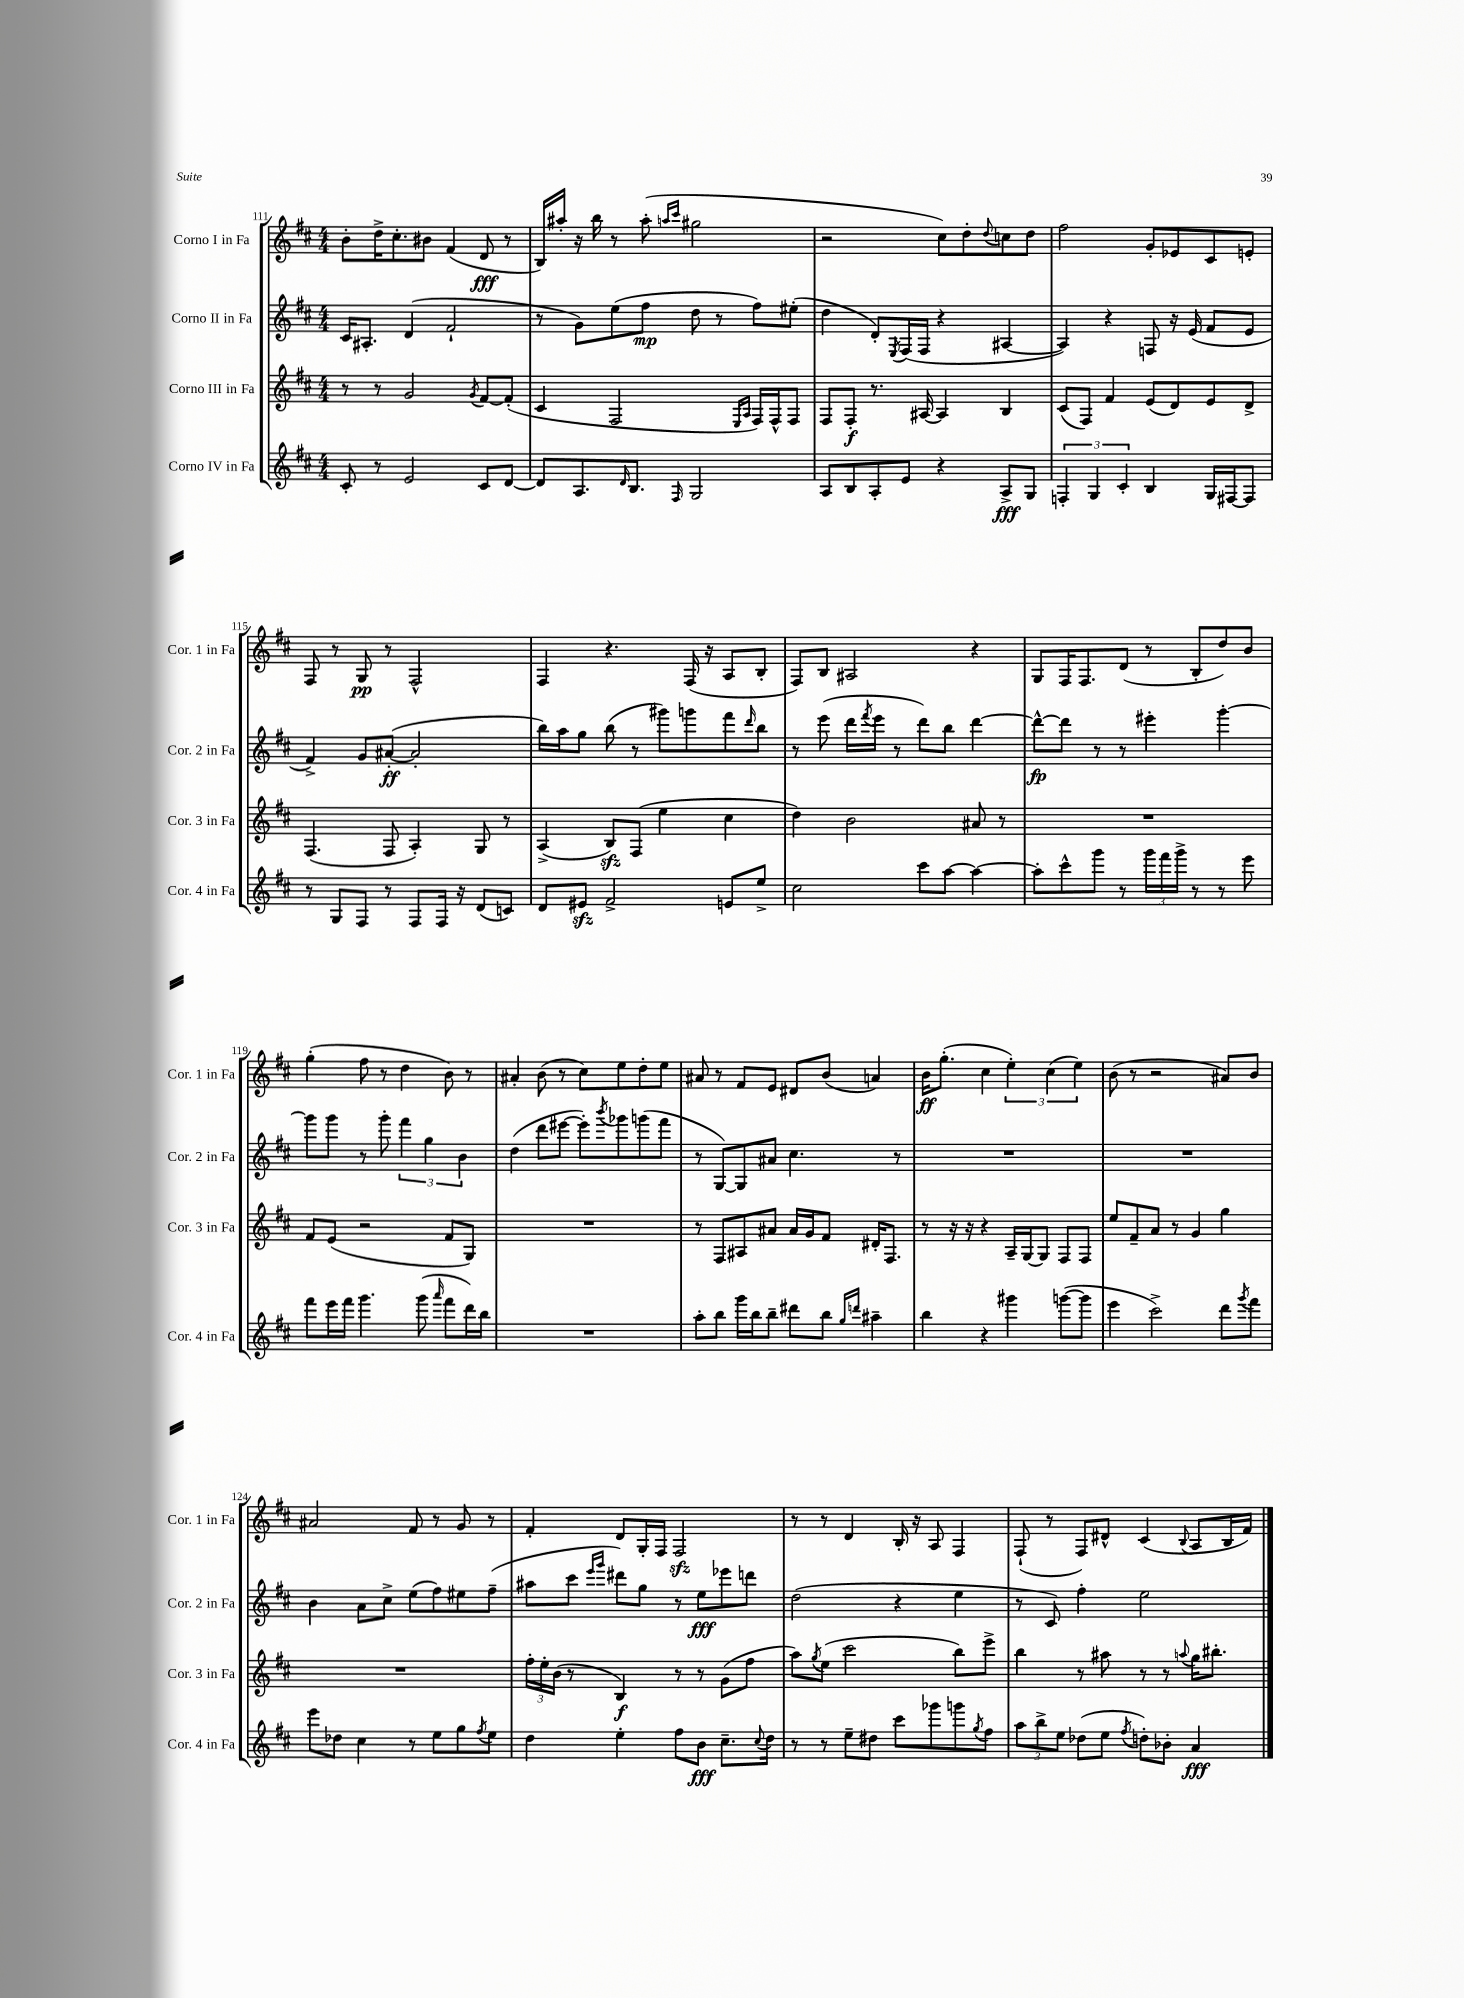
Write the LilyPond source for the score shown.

<<
\new StaffGroup <<
\new Staff = "s0" \with { instrumentName = "Corno I in Fa" shortInstrumentName = "Cor. 1 in Fa" } {
    \clef treble \key d \major \numericTimeSignature \time 4/4
    b'8-. d''16-> cis''8.-. bis'8 fis'4( d'8\fff r8 |
    b16) ais''16-. r16 b''16 r8 ais''8-.( \grace { a''16 cis'''16 } gis''2 |
    r2 cis''8) d''8-. \appoggiatura { d''8 } c''8 d''8 |
    fis''2 g'8-. ees'8 cis'8 e'8-. |
    fis8 r8 g8\pp r8 fis2-^ |
    fis4 r4. fis16( r16 a8 b8-. |
    fis8) b8 ais2 r4 |
    g8 fis16 fis8. d'8( r8 b8-. d''8) b'8 |
    g''4-.( fis''8 r8 d''4 b'8) r8 |
    ais'4-. b'8( r8 cis''8) e''8 d''8-. e''8 |
    ais'8 r8 fis'8 e'8 dis'8 b'8( a'4) |
    b'16\ff g''8.-.( cis''4 \tuplet 3/2 { e''4-.) cis''4( e''4) } |
    b'8( r8 r2 ais'8) b'8 |
    ais'2 fis'8 r8 g'8 r8 |
    fis'4-. d'8 g16-. fis16 fis2\sfz |
    r8 r8 d'4 b16-. r16 a8 fis4 |
    fis8-!( r8 fis8) dis'8-^ cis'4( \appoggiatura { b8 } a8 b16 fis'16) \bar "|." |
}
\new Staff = "s1" \with { instrumentName = "Corno II in Fa" shortInstrumentName = "Cor. 2 in Fa" } {
    \clef treble \key d \major \numericTimeSignature \time 4/4
    cis'16 ais8.-. d'4( fis'2-! |
    r8 g'8) e''8( fis''8\mp d''8 r8 fis''8) eis''8-.( |
    d''4 d'8-.) \acciaccatura { e8 } fis16( fis16 r4 ais4~ |
    ais4) r4 f8 r16 e'16( fis'8 e'8 |
    fis'4->) g'8 ais'8~-.\ff( ais'2-. |
    b''16) a''16 g''8 b''8( r8 gis'''8) g'''8 fis'''8 \grace { d'''16 } b''8 |
    r8 e'''8( d'''16 \acciaccatura { fis'''8 } e'''16 r8 d'''8) b''8 d'''4~ |
    d'''8~-^\fp d'''8 r8 r8 eis'''4-. g'''4~-. |
    g'''8 g'''8 r8 g'''8-. \tuplet 3/2 { fis'''4 g''4 b'4 } |
    d''4( d'''8 eis'''8~ eis'''8-.) \acciaccatura { b'''8 } ges'''8 g'''8( fis'''8 |
    r8 g8~) g8 ais'8 cis''4. r8 |
    R1 |
    R1 |
    b'4 a'8 cis''8-> e''8( fis''8) eis''8 fis''8--( |
    ais''8 cis'''8 \grace { e'''16 g'''16 } dis'''8) g''8 r8 e''8\fff ees'''8 d'''8 |
    d''2( r4 e''4 |
    r8 cis'8) fis''4-. e''2 \bar "|." |
}
\new Staff = "s2" \with { instrumentName = "Corno III in Fa" shortInstrumentName = "Cor. 3 in Fa" } {
    \clef treble \key d \major \numericTimeSignature \time 4/4
    r8 r8 g'2 \acciaccatura { g'8 } fis'8~ fis'8-.( |
    cis'4 fis2 \grace { e16 a16 } fis16) fis16-^ fis8 |
    fis8 fis8-.\f r8. ais16~ ais4 b4 |
    cis'8( fis8) fis'4 e'8( d'8) e'8 d'8-> |
    fis4.( fis8 a4-.) g8 r8 |
    a4->( b8\sfz) fis8( e''4 cis''4 |
    d''4) b'2 ais'8 r8 |
    R1 |
    fis'8 e'8( r2 fis'8 g8) |
    R1 |
    r8 fis8 ais8 ais'8 ais'16 g'16 fis'8 dis'16-. fis8. |
    r8 r16 r16 r4 a16-- g16~ g8 fis8 fis8 |
    e''8 fis'8-- a'8 r8 g'4 g''4 |
    R1 |
    \tuplet 3/2 { fis''16-. e''16-. b'16( } r8 b4\f) r8 r8 g'8( fis''8 |
    a''8) \acciaccatura { g''8 } e''8( cis'''2 b''8) e'''8-> |
    b''4 r8 ais''8 r8 r8 \appoggiatura { a''8 } g''16 bis''8.-. \bar "|." |
}
\new Staff = "s3" \with { instrumentName = "Corno IV in Fa" shortInstrumentName = "Cor. 4 in Fa" } {
    \clef treble \key d \major \numericTimeSignature \time 4/4
    cis'8-. r8 e'2 cis'8 d'8~ |
    d'8 a8. \grace { d'16 } b8. \grace { fis16 } g2 |
    a8 b8 a8-. e'8 r4 a8->\fff g8 |
    \tuplet 3/2 { f4-. g4 cis'4-. } b4 g16 fis16~ fis8 |
    r8 g8 fis8 r8 fis8 fis16 r16 d'8( c'8) |
    d'8 eis'8\sfz fis'2-> e'8 e''8-> |
    cis''2 cis'''8 a''8~ a''4~ |
    a''8-. cis'''8-^ g'''8 r8 \tuplet 3/2 { g'''16 fis'''16 g'''16-> } r8 r8 e'''8 |
    fis'''8 e'''16 fis'''16 g'''4. g'''8( \grace { a'''16 } fis'''8 d'''16) b''16 |
    R1 |
    a''8-. b''8 g'''16 b''16 b''8-- dis'''8 b''8 \grace { g''16 d'''16 } ais''4-- |
    b''4 r4 gis'''4 g'''8~( g'''8 |
    e'''4 cis'''2->) d'''8 \acciaccatura { g'''8 } fis'''8 |
    e'''8 des''8 cis''4 r8 e''8 g''8 \acciaccatura { fis''8 } e''8 |
    d''4 e''4-. fis''8 b'8\fff cis''8.-- \appoggiatura { cis''8 } d''16 |
    r8 r8 e''8-- dis''8 cis'''8 ges'''8 g'''8 \acciaccatura { g''8 } fis''8 |
    \tuplet 3/2 { a''8 b''8-> e''8 } des''8( e''8 \acciaccatura { fis''8 } d''8-.) bes'8-. a'4\fff \bar "|." |
}
>>
>>
\layout { \context { \Score currentBarNumber = #111 } }
